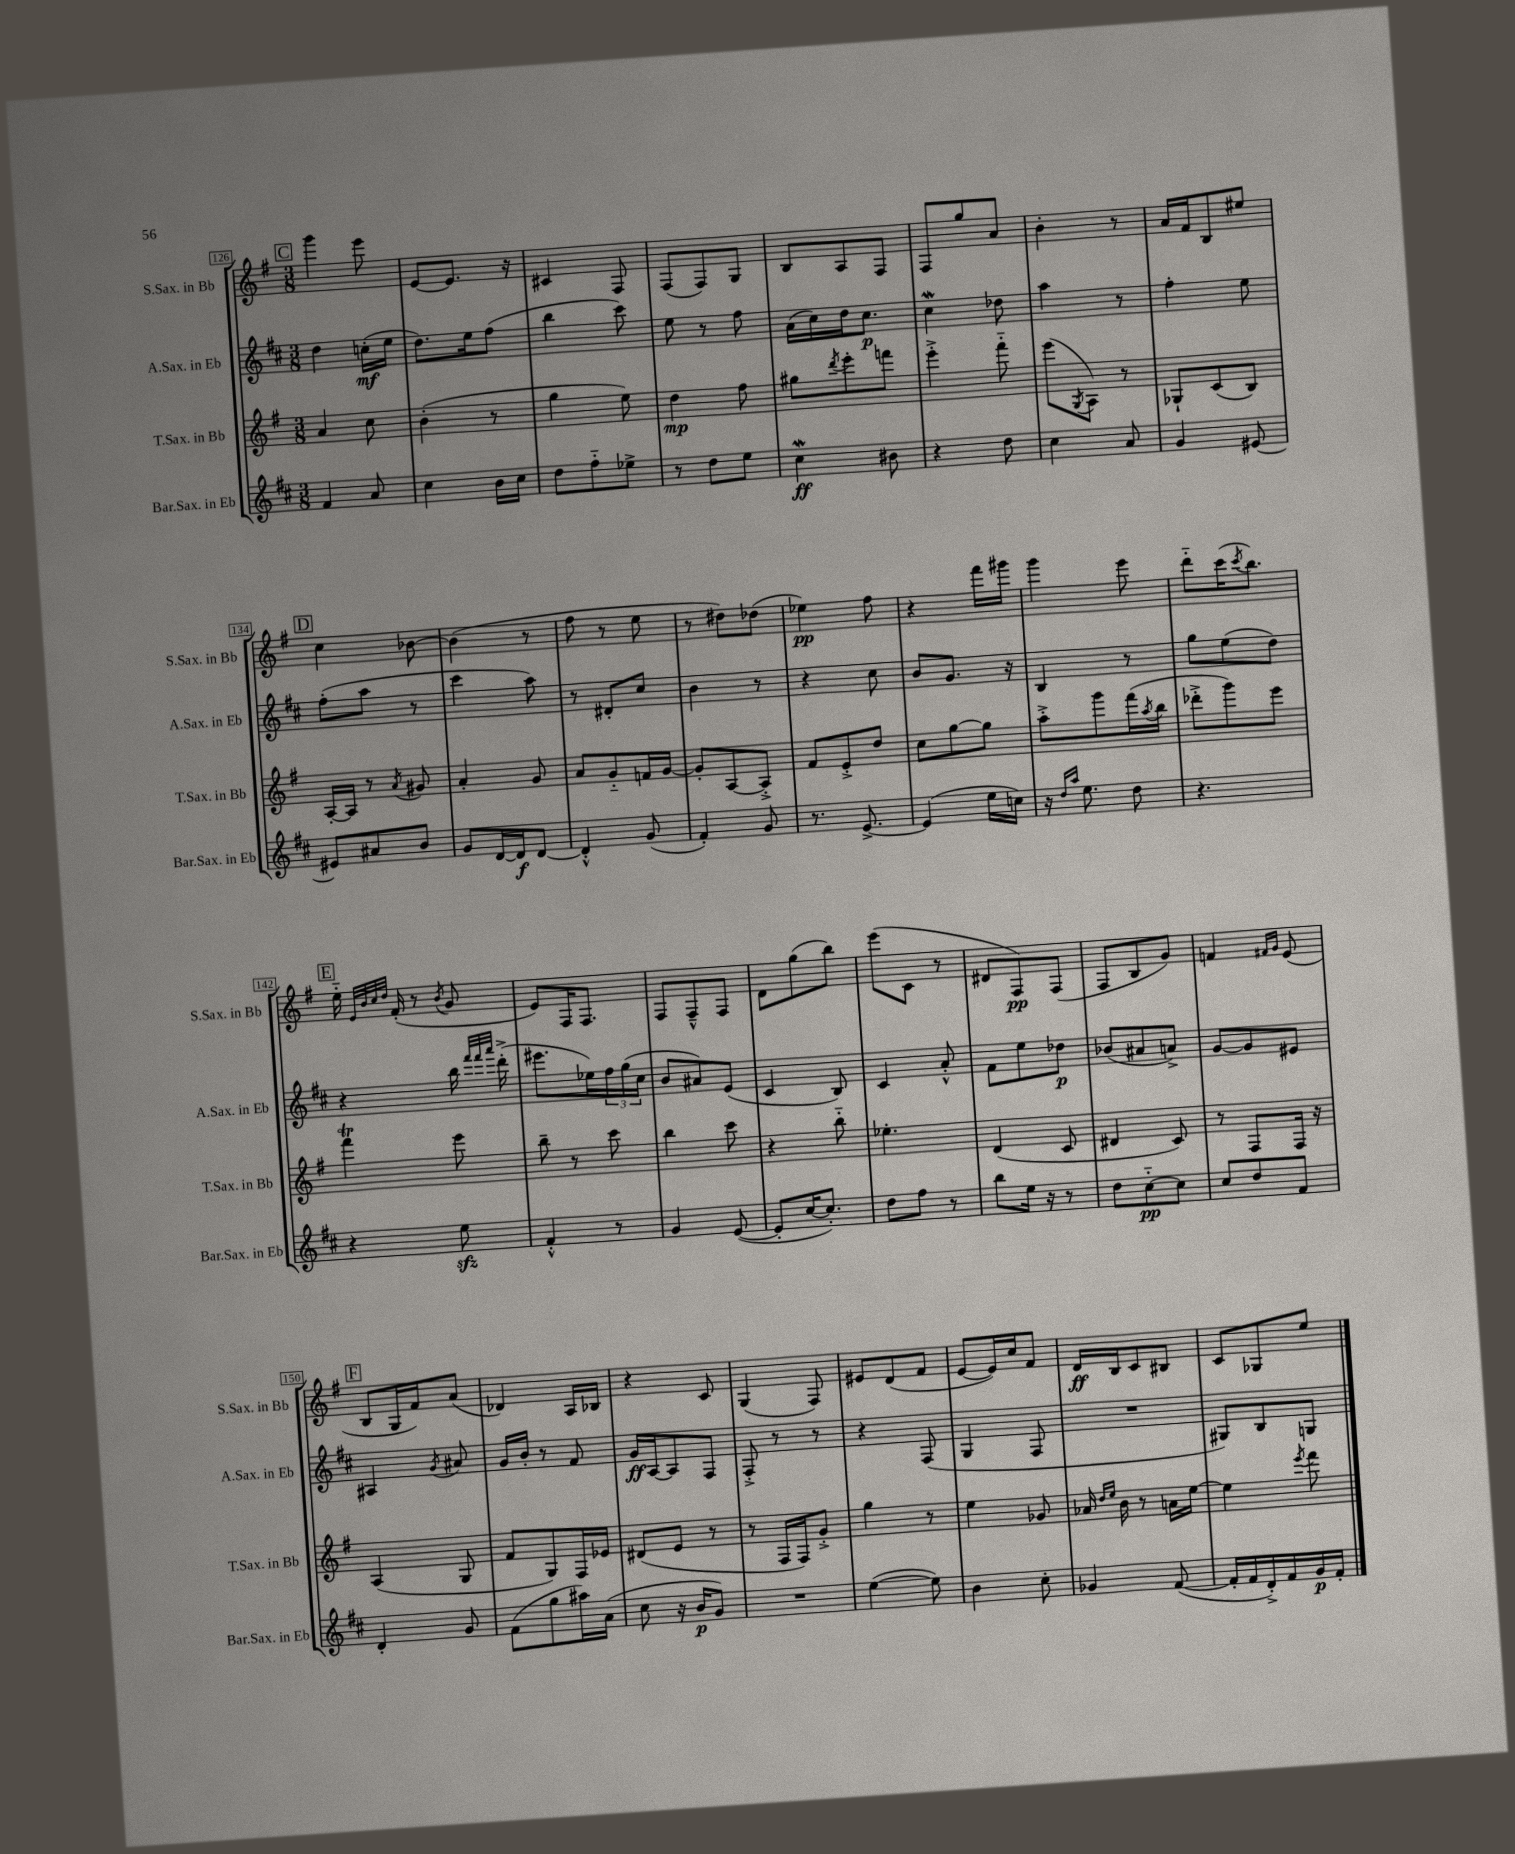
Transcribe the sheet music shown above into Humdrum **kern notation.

**kern	**kern	**kern	**kern
*staff4	*staff3	*staff2	*staff1
*clefG2	*clefG2	*clefG2	*clefG2
*k[f#c#]	*k[f#]	*k[f#c#]	*k[f#]
*M3/8	*M3/8	*M3/8	*M3/8
4f#/	4a/	4dd\	4ggg\
8a/	8cc\	(16cc'\LL	8eee\
.	.	16ee\JJ	.
=	=	=	=
4cc#\	(4b'\	8.dd\L)	[8e/L
.	.	.	8.e/]J
.	.	16ee\k	.
16b\LL	8r	(8ff#\J	.
16cc#\JJ	.	.	16r
=	=	=	=
8dd\L	4gg\	4bb\	4c#/
8ff#'~\	.	.	.
8ee-^\J	8ee\)	8ccc#\)	8F#/
=	=	=	=
8r	4dd\	8ee\	(8F#/L
8dd\L	.	8r	8F#/)
8ee\J	8ff#\	8ff#\	8G/J
=	=	=	=
4cc#\	8gg#\L	(16a\LL	8B/L
.	.	16cc#\)	.
.	8qddd/	.	.
.	8eee'\	16dd\J	8A/
.	.	8.cc#\J	.
8b#\	8fff\J	.	8F#/J
=	=	=	=
4r	4eee'^\	4cc#\	8F#/L
.	.	.	8gg/
8dd\	8fff#'~\	8dd-\	8a/J
=	=	=	=
4cc#\	(8eee\L	4aa\	4b'\
.	8qG/	.	.
.	8A\J)	.	.
8a/	8r	8r	8r
=	=	=	=
4g/	8G-`/L	4ff#'\	16a/LL
.	.	.	16f#/J
.	(8c/	.	8B/
[8e#/	8B/J)	8ee\	8ee#/J
=	=	=	=
8e#/]L	[16A'/LL	(8ff#'\L	4cc\
.	16A/]JJ	.	.
8a#/	8r	8aa\J	.
.	8qa/	.	.
8b/J	8g#/	8r	[8b-\
=	=	=	=
8g/L	4a'/	4ccc#\	(4b-\]
[16d/L	.	.	.
16d/]J	.	.	.
[8d/J	8g/	8aa\)	8r
=	=	=	=
4d'^^/]	8a/L	8r	8ff#\
.	8g'~/	8d#'/L	8r
(8g/	16f/L	8cc#/J	8ee\
.	[16g/JJ	.	.
=	=	=	=
4f#'/)	8g'/]L	4b\	8r
.	[8A/	.	8dd#\L)
8g/	8A'^/]J	8r	(8dd-\J
=	=	=	=
8.r	8f#/L	4r	4ee-\)
.	8e'^/	.	.
[8.e^/	.	.	.
.	8dd/J	8cc#\	8ff#\
=	=	=	=
(4e/]	8cc\L	8b/L	4r
.	[8gg\	8.g/J	.
16ee\LL	8gg\]J	.	16fff#\LL
16cc\JJ)	.	16r	16ggg#\JJ
=	=	=	=
16r	8aa'^\L	4B/	4ggg\
16qqdd/LL	.	.	.
16qqaa/JJ	.	.	.
8.ee\	.	.	.
.	8ggg\	.	.
8dd\	(16fff#\L	8r	8eee\
.	8qaa/	.	.
.	16bb\JJ	.	.
=	=	=	=
4.r	8ddd-'^\L	8gg\L	8ddd'~\L
.	8ggg\)	(8ee\	(16ccc\K
.	.	.	8qccc/
.	.	.	8.bb\J)
.	8eee\J	8dd\J)	.
=	=	=	=
4r	4fff#\	4r	16ee'~\
.	.	.	32qqe/LLL
.	.	.	32qqb/
.	.	.	32qqcc/
.	.	.	32qqdd/JJJ
.	.	.	(16f#'/
.	.	.	8r
.	.	.	8qb/
8ee\	8eee\	16bb\	8g/
.	.	32qqfff#/LLL	.
.	.	32qqfff#/	.
.	.	32qqaaa/JJJ	.
.	.	(16ddd'^\	.
=	=	=	=
4f#'^^/	8bb~\	8.eee#\L	8e/L)
.	8r	.	16F#/K
.	.	16ee-\L)	8.F#/J
8r	8ccc\	24ff#\	.
.	.	(24gg\	.
.	.	24cc#\JJ	.
=	=	=	=
4g/	4bb\	8b/L	8F#/L
.	.	8a#/)	8F#~^^/
([8e/	8ccc\	(8e/J	8F#/J
=	=	=	=
8e'/]L	4r	4c#/	8d\L
[16cc#/K	.	.	(8gg\
8.cc#'/]J)	.	.	.
.	8bb'~\	8B/)	8bb\J)
=	=	=	=
8dd\L	4.ee-'\	4c#/	(8eee\L
8ff#\J	.	.	8c\J
8r	.	8a'^^/	8r
=	=	=	=
8bb\L	(4d/	8f#\L	8d#/L
16ee\Jk	.	8ee\	8F#/)
16r	.	.	.
8r	8c/	8dd-\J	(8F#/J
=	=	=	=
8dd\L	4d#/	(8b-/L	8F#/L
[8cc#'~\	.	8a#/	8B/
8cc#\]J	8c/)	8a^/J)	8g/J)
=	=	=	=
8cc#/L	8r	[8g/L	4f/
8dd/	8F#/L	8g/]	.
.	.	.	16qqf#/LL
.	.	.	16qqg/JJ
8f#/J	16F#/Jk	8e#/J	(8e/
.	16r	.	.
=	=	=	=
4d'/	(4A/	4A#/	8B/L
.	.	.	16G/L
.	.	.	16f#/J)
.	.	8qg/	.
8g/	8G/	8a#/	(8a/J
=	=	=	=
(8f#\L	8f#/L	16g/LL	4d-/)
.	.	16b'/JJ	.
8gg\	8G/)	8r	.
16aa#\L)	16F#/L	8f#/	16A/LL
(16a\JJ	16e-/JJ	.	16B-/JJ
=	=	=	=
8cc#\	(8d#/L	16g/LL	4r
.	.	[16A/J	.
16r	8e/J	8A/]	.
16b/LK	.	.	.
8g/J)	8r	8F#/J	8c/
=	=	=	=
4.r	8r	8F#'^/	(4G/
.	16F#/LL	8r	.
.	16F#/J)	.	.
.	8g'^/J	8r	8F#/)
=	=	=	=
([4ee\	4gg\	4r	8e#/L
.	.	.	(8d/
8ee\])	8r	(8F#/	8f#/J
=	=	=	=
4b\	4ee\	4G/	[8e/L
.	.	.	16e/]L)
.	.	.	16cc/J
8cc#'\	8g-/	8F#/	8f#/J
=	=	=	=
4g-/	16a-/	4.r	16d/LL
.	16qqdd/LL	.	.
.	16qqee/JJ	.	.
.	16b\	.	16B/J
.	8r	.	8c/
([8f#/	16a\LL	.	8B#/J
.	[16ee\JJ	.	.
=	=	=	=
16f#'/]LL	4ee\]	8G#/L)	8c/L
16f#/	.	.	.
16d'^/)	.	8B/	8G-/
16f#/	.	.	.
.	8qeee/	.	.
16g/	8fff#\	8G/J	8ee/J
16f#'/JJ	.	.	.
==	==	==	==
*-	*-	*-	*-
